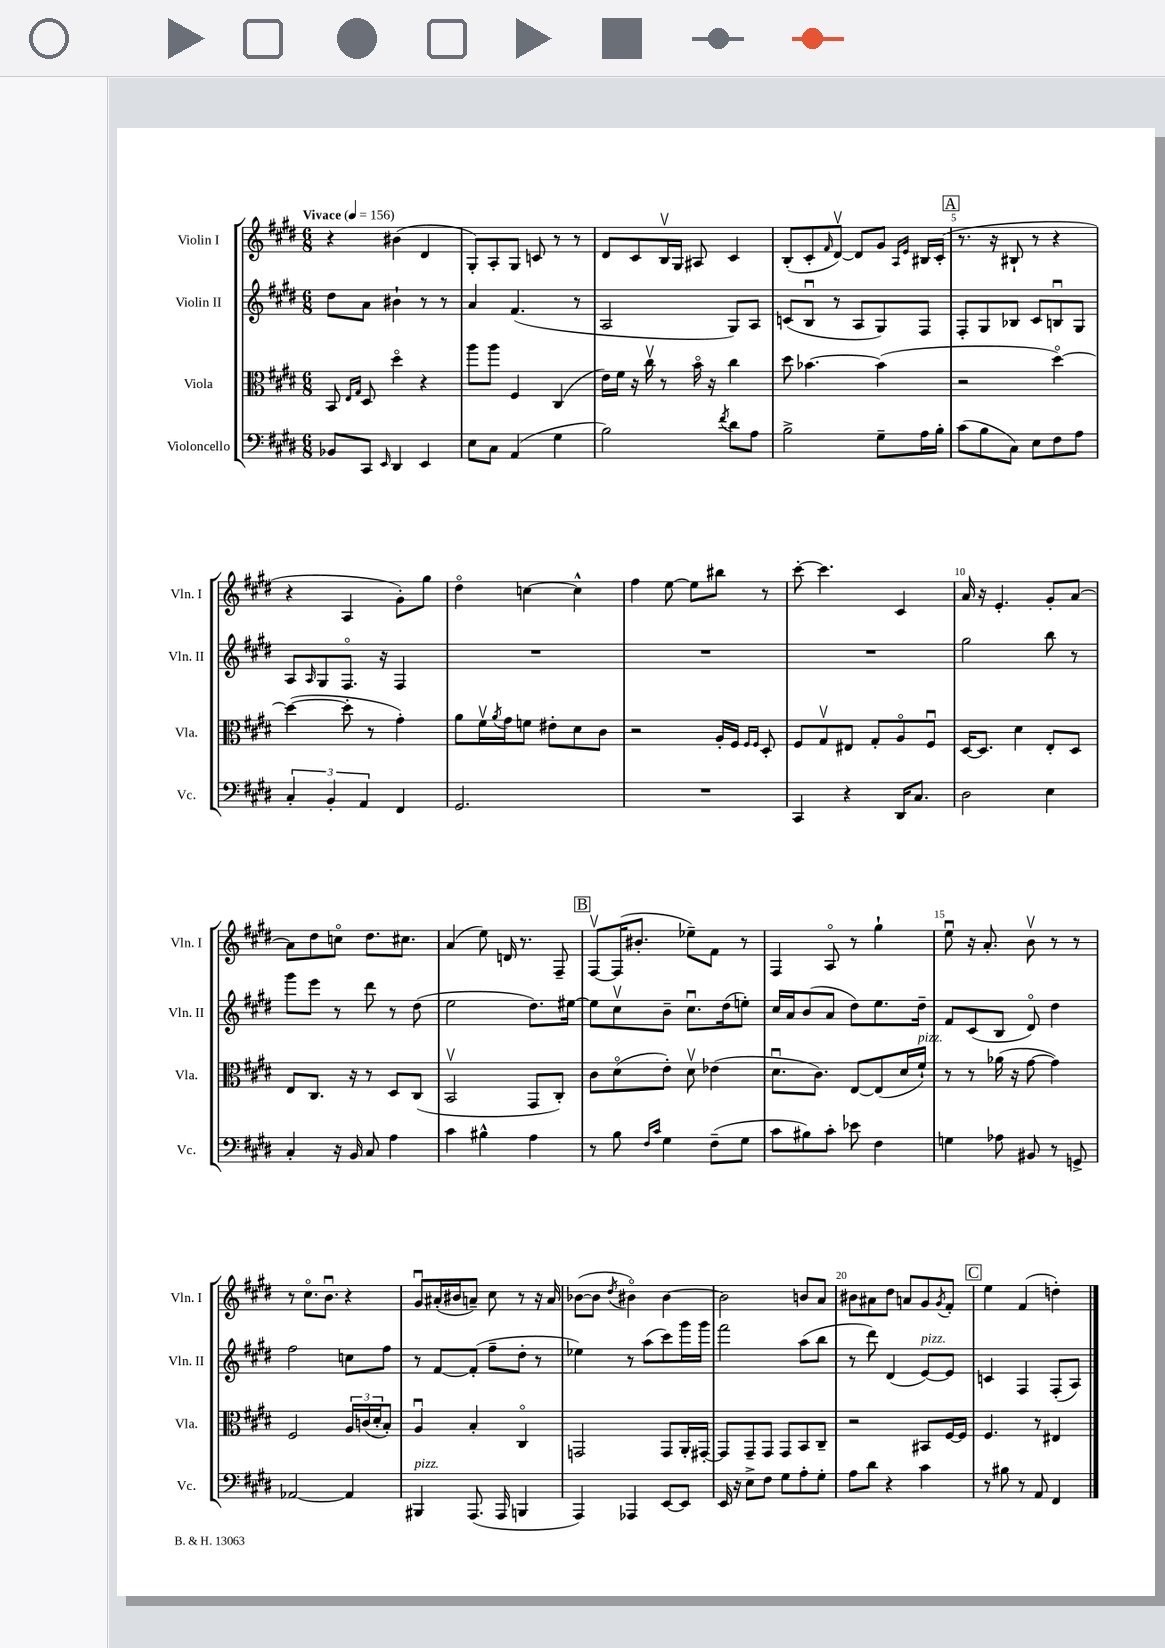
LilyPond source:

<<
\new StaffGroup <<
\new Staff = "s0" \with { instrumentName = "Violin I" shortInstrumentName = "Vln. I" } {
    \clef treble \key e \major \numericTimeSignature \time 6/8 \tempo "Vivace" 4 = 156
    r4 bis'4( dis'4 |
    gis8-.) a8-. gis8 c'8 r8 r8 |
    dis'8 cis'8 b16\upbow gis16 ais8 cis'4 |
    b8-.( cis'8-. \grace { fis'16 } dis'8~\upbow) dis'8 gis'8 \grace { a16 e'16 } bis16 cis'16-.( |
    \mark \markup { \box "A" } r8. r16 bis8-! r8 r4 |
    r4 a4 gis'8-.) gis''8 |
    dis''4\flageolet c''4~ c''4-^ |
    fis''4 e''8~ e''8 bis''8 r8 |
    cis'''8~-. cis'''4. cis'4 |
    a'16 r16 e'4.-. gis'8-. a'8~ |
    a'8 dis''8 c''8\flageolet dis''8. cis''8. |
    a'4( e''8) d'16 r8. fis8-- |
    \mark \markup { \box "B" } fis8~\upbow fis16( bis'8.-. ees''8--) fis'8 r8 |
    fis4 a8\flageolet r8 gis''4-! |
    e''8\downbow r16 a'8.-. b'8\upbow r8 r8 |
    r8 cis''8.\flageolet b'8.\downbow r4 |
    gis'8\downbow ais'16-.( bis'16 a'8--) cis''8 r8 r16 a'16 |
    bes'8~( bes'8 \acciaccatura { dis''8 } bis'4\flageolet) bis'4~ |
    bis'2 b'8 a'8 |
    bis'8 ais'8 dis''8 a'8 gis'8 \acciaccatura { gis'8 } fis'8-. |
    \mark \markup { \box "C" } e''4 fis'4( d''4-.) \bar "|." |
}
\new Staff = "s1" \with { instrumentName = "Violin II" shortInstrumentName = "Vln. II" } {
    \clef treble \key e \major \numericTimeSignature \time 6/8
    dis''8 a'8 bis'4-! r8 r8 |
    a'4 fis'4.( r8 |
    a2 gis8) a8 |
    c'8( b8\downbow r8 a8 gis8) fis8 |
    \mark \markup { \box "A" } fis8-. gis8 bes8 cis'8 b8\downbow gis8 |
    a8 \grace { a16 } gis8 fis8.\flageolet r16 fis4 |
    R2. |
    R2. |
    R2. |
    gis''2 b''8 r8 |
    gis'''8 e'''8 r8 dis'''8 r8 dis''8( |
    e''2 dis''8.) eis''16~ |
    \mark \markup { \box "B" } eis''8 cis''8\upbow b'8-- cis''8.\downbow dis''16( e''8-.) |
    cis''16 a'16 b'8( a'8 dis''8) e''8. dis''16-- |
    fis'8 cis'8( b8 dis'8\flageolet) dis''4 |
    fis''2 c''8 fis''8 |
    r8 fis'8~ fis'8-.( fis''8-- dis''8-. r8 |
    ees''4) r8 a''8( cis'''8) gis'''16 gis'''16 |
    fis'''2 a''8( b''8 |
    r8 dis'''8) dis'4( e'8~^\markup { \italic "pizz." }) e'8 |
    \mark \markup { \box "C" } c'4 fis4 fis8-.( a8) \bar "|." |
}
\new Staff = "s2" \with { instrumentName = "Viola" shortInstrumentName = "Vla." } {
    \clef alto \key e \major \numericTimeSignature \time 6/8
    b,8 \grace { e16 gis16 } dis8 dis''4\flageolet r4 |
    a''8 a''8 fis4 cis4( |
    e'16) fis'16 r16 cis''16\upbow r8 b'16\flageolet r16 cis''4 |
    dis''8 bes'4.~ bes'4( |
    \mark \markup { \box "A" } r2 dis''4~\flageolet) |
    dis''4~( dis''8-. r8 gis'4-.) |
    a'8 fis'16\upbow \acciaccatura { a'8 } gis'16 f'8 eis'8-. dis'8 cis'8 |
    r2 a16-. fis16 \grace { fis16 fis16 } dis8-. |
    fis8 gis8\upbow eis8 gis8-. a8\flageolet fis8\downbow |
    dis16~ dis8. dis'4 e8-. dis8 |
    e8 cis8. r16 r8 dis8 cis8( |
    b,2\upbow gis,8 cis8-.) |
    \mark \markup { \box "B" } cis'8 dis'8\flageolet( e'8-.) dis'8\upbow ees'4( |
    dis'8.\downbow cis'8.) e8~ e8( dis'16 fis'16-!^\markup { \italic "pizz." }) |
    r8 r8 aes'16( r16 gis'8~ gis'4) |
    fis2 \tuplet 3/2 { a16 c'16( dis'16-. } b8-.) |
    a4\downbow b4-. cis4\flageolet |
    g,2 g,8 a,16-. gis,16~-. |
    gis,8 gis,8-- gis,8 gis,8 b,8 cis8-- |
    r2 bis,8 fis16~ fis16 |
    \mark \markup { \box "C" } fis4. r8 eis4 \bar "|." |
}
\new Staff = "s3" \with { instrumentName = "Violoncello" shortInstrumentName = "Vc." } {
    \clef bass \key e \major \numericTimeSignature \time 6/8
    bes,8 cis,8 \grace { e,16 } dis,4 e,4 |
    e8 cis8 a,4( gis4 |
    b2) \acciaccatura { fis'8 } dis'8 a8 |
    b2-> gis8-- a16 b16-. |
    \mark \markup { \box "A" } cis'8( b8 cis8) e8 fis8 a8 |
    \tuplet 3/2 { cis4-. b,4-. a,4 } fis,4 |
    gis,2. |
    R2. |
    cis,4 r4 dis,16 cis8. |
    dis2 e4 |
    cis4-. r16 b,16 cis8 a4 |
    cis'4 bis4-^ a4 |
    \mark \markup { \box "B" } r8 b8 \grace { fis16 cis'16 } gis4 fis8--( gis8 |
    cis'8 bis8) cis'8-. ees'8 fis4 |
    g4 aes8 bis,8 r8 g,8-> |
    aes,2~ aes,4 |
    bis,,4^\markup { \italic "pizz." } a,,8.( a,,16 b,,4 |
    a,,4) aes,,4 e,8~ e,8 |
    e,16 r16 e8-> fis8 gis8 a8-. gis8-. |
    a8 dis'8 r4 cis'4 |
    \mark \markup { \box "C" } r8 bis8 r8 a,8 fis,4 \bar "|." |
}
>>
>>
\layout { \context { \Score \override BarNumber.break-visibility = ##(#f #t #t) barNumberVisibility = #(every-nth-bar-number-visible 5) } }
